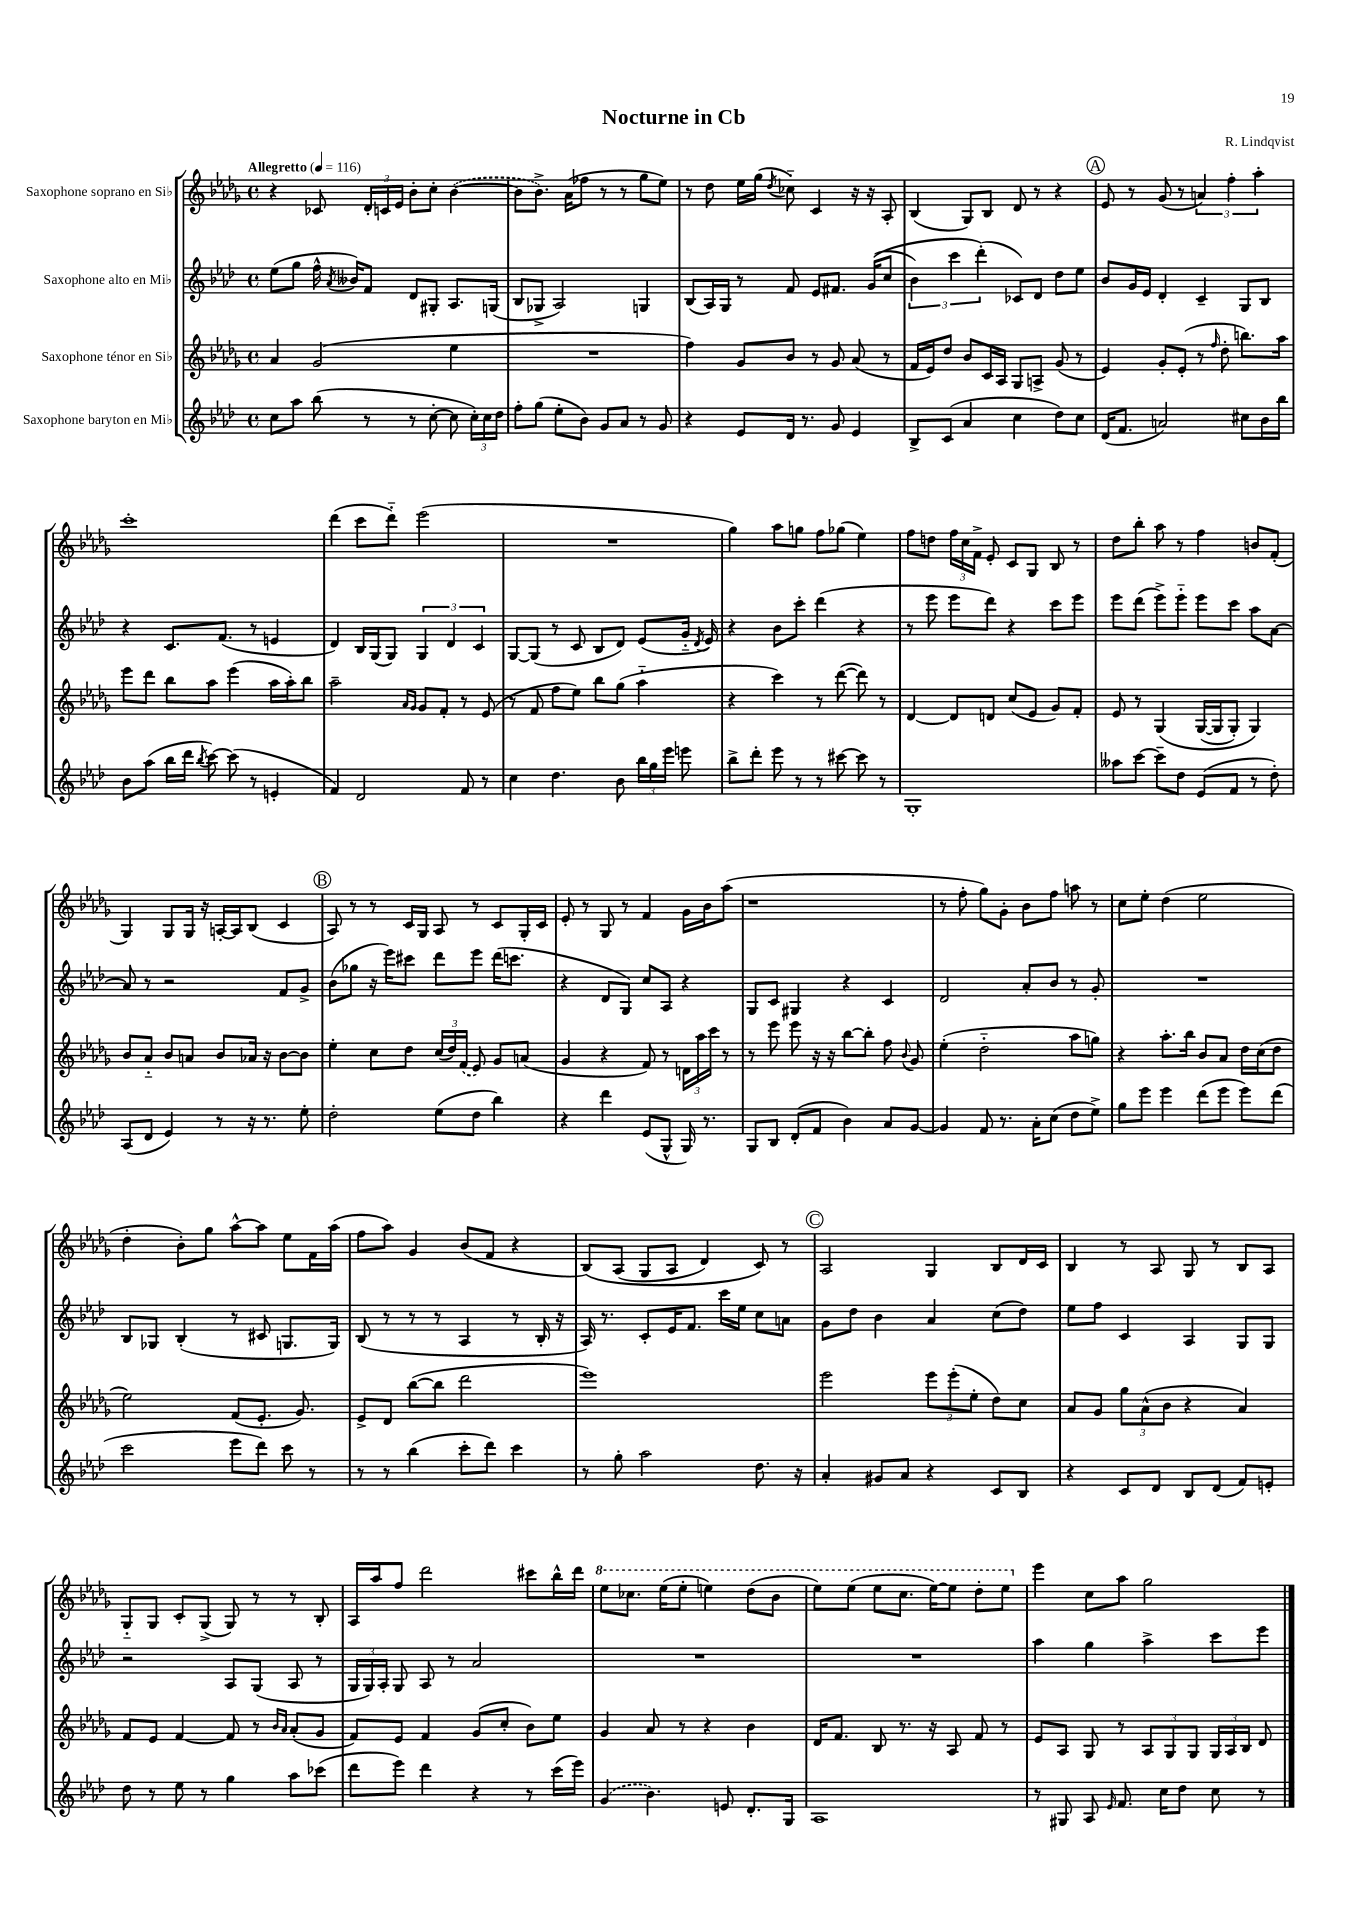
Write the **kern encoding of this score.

**kern	**kern	**kern	**kern
*staff4	*staff3	*staff2	*staff1
*clefG2	*clefG2	*clefG2	*clefG2
*k[b-e-a-d-]	*k[b-e-a-d-g-]	*k[b-e-a-d-]	*k[b-e-a-d-g-]
*M4/4	*M4/4	*M4/4	*M4/4
*met(c)	*met(c)	*met(c)	*met(c)
*MM116	*MM116	*MM116	*MM116
8cc	4a-	(8ee-	4r
8aa-	.	8gg	.
(8bb-	(2g-	16ff^^	8c-
.	.	8qa-	.
.	.	16b--)	.
8r	.	8f	24d-'
.	.	.	24c
.	.	.	24e-
8r	.	8d-	8b-'
[8cc'	.	8G#'	8cc'
8cc]	4ee-	8.A-	([4b-
24cc')	.	.	.
24cc	.	.	.
.	.	(16G	.
24dd-	.	.	.
=	=	=	=
8ff'	1r	8B-	8b-]
(8gg	.	8G-^	8.b-^)
8ee-'	.	2A-)	.
.	.	.	(16a-
8b-)	.	.	8ff-
8g	.	.	8r
8a-	.	.	8r
8r	.	4G	8gg-
8g	.	.	8ee-)
=	=	=	=
4r	4ff)	(8B-	8r
.	.	16A-)	8dd-
.	.	16G	.
8e-	8g-	8r	16ee-
.	.	.	(16gg-
.	.	.	8qdd-
16d-	8b-	8f	8cc-'~)
8.r	.	.	.
.	8r	8e-	4c
8g	8g-	8.f#	.
4e-	(8a-	.	16r
.	.	&((16g	16r
.	8r	8cc	8A-'
=	=	=	=
8B-^	16f	6b-)	(4B-
.	16e-)	.	.
(8c	8dd-	.	.
.	.	6ccc	.
4a-	8b-	.	8G-)
.	.	(6ddd-'&)	.
.	16c	.	8B-
.	16A-	.	.
4cc	8G-	8c-)	8d-
.	8A^	8d-	8r
8dd-)	(8g-	8dd-	4r
8cc	8r	8ee-	.
=	=	=	=
(16d-	4e-)	8b-	8e-
8.f	.	.	.
.	.	16g	8r
.	.	16e-	.
2a)	8g-'	4d-'	(8g-
.	(8e-'	.	8r
.	8r	4c~	6a)
.	16qqff	.	.
.	8dd-'	.	.
.	.	.	6ff'
8cc#	8.bb)	8G	.
.	.	.	6aa-'
16b-	.	8B-	.
16bb-	16aa-	.	.
=	=	=	=
8b-	8eee-	4r	1ccc'
(8aa-	8ddd-	.	.
16bb-	8bb-	8.c	.
16ddd-	.	.	.
8qbb-	.	.	.
[8ccc)	8aa-	.	.
.	.	(8.f	.
(8ccc]	(4eee-	.	.
8r	.	8r	.
4e'	16aa-	4e	.
.	16aa-')	.	.
.	8bb-	.	.
=	=	=	=
4f)	2aa-~	4d-)	(4ddd-
2d-	.	16B-	8ccc
.	.	(16G	.
.	.	8G)	8ddd-'~)
.	16qqa-	.	.
.	16qqg-	.	.
.	8g-	6G	(2eee-
.	8f'	.	.
.	.	6d-	.
8f	8r	.	.
.	.	6c	.
8r	(8e-	.	.
=	=	=	=
4cc	8r	[8G	1r
.	8f	(8G]	.
4.dd-	8ff	8r	.
.	8ee-)	8c	.
.	8bb-	8B-	.
8b-	(8gg-	8d-)	.
24bb-	4aa-'~	(8e-	.
24gg	.	.	.
24eee-	.	.	.
8eee	.	16g'~	.
.	.	8qd-	.
.	.	16e-)	.
=	=	=	=
8bb-^	4r	4r	4gg-)
8ddd-'	.	.	.
8eee-	4ccc)	8b-	8aa-
8r	.	8ccc'	8gg
8r	8r	(4ddd-	8ff
[8ccc#	([8ddd-	.	(8gg-
8ccc#]	8ddd-])	4r	4ee-)
8r	8r	.	.
=	=	=	=
1G'	[4d-	8r	8ff
.	.	8eee-	8dd
.	8d-]	8eee-	24ff
.	.	.	24cc
.	.	.	24f^
.	8d	8ddd-)	8e-'
.	(8cc	4r	8c
.	8e-	.	8G-
.	8g-)	8ccc	8B-
.	8f'	8eee-	8r
=	=	=	=
8aa--	8e-	8eee-	8dd-
[8ccc	8r	(8ddd-	8bb-'
8ccc~]	&(4G-	8eee-^)	8aa-
8dd-	.	8eee-'~	8r
(8e-	([16G-	8eee-	4ff
.	16G-]	.	.
8f	8G-')	8ccc	.
8r	4G-&)	8aa-	8b
8dd-')	.	[8a-	(8f'
=	=	=	=
(8A-	8b-	8a-]	4G-)
8d-	8a-'~	8r	.
4e-)	8b-	2r	8G-
.	8a	.	16G-
.	.	.	16r
8r	8b-	.	[16A'
.	.	.	16A]
16r	16a-	.	(8B-
8.r	16r	.	.
.	[8b-	8f	4c
8ee-'	8b-]	8g^	.
=	=	=	=
2dd-'	4ee-'	(8b-	8A-)
.	.	8gg-	8r
.	8cc	16r	8r
.	.	16eee-)	.
.	8dd-	8ccc#	16c
.	.	.	16G-
(8ee-	(24cc	8ddd-	8A-
.	24dd-)	.	.
.	(24f	.	.
8dd-	8e-)	8eee-	8r
4bb-)	8g-	(16ddd-	8c
.	.	8.ccc	.
.	(8a	.	16G-'
.	.	.	16c
=	=	=	=
4r	4g-	4r	8e-'
.	.	.	8r
4ddd-	4r	8d-	8G-
.	.	8G)	8r
(8e-	8f)	8cc	4f
8G^^	8r	8A-	.
16G)	24d	4r	16g-
.	24aa-	.	.
8.r	.	.	16b-
.	24ccc	.	.
.	8r	.	(8aa-
=	=	=	=
8G	8r	8G	1r
8B-	8eee-	8c	.
(8d-'	8eee-	4G#	.
8f	16r	.	.
.	16r	.	.
4b-)	[8bb-	4r	.
.	8bb-']	.	.
8a-	8ff	4c	.
.	8qqb-	.	.
[8g	8g-	.	.
=	=	=	=
4g]	(4ee-'	2d-	8r
.	.	.	8ff'
8f	2dd-'~	.	8gg-)
8.r	.	.	8g-'
.	.	8a-'	8b-
16a-'	.	.	.
(8cc	.	8b-	8ff
8dd-	8aa-	8r	8aa
8ee-^)	8gg)	8g'	8r
=	=	=	=
8gg	4r	1r	8cc
8eee-	.	.	8ee-'
4eee-	8.aa-'	.	(4dd-
.	16bb-	.	.
(8ddd-	8b-	.	2ee-
8eee-	8a-	.	.
8eee-)	16dd-	.	.
.	(16cc	.	.
(8ddd-	8dd-	.	.
=	=	=	=
2ccc	2ee-)	8B-	4dd-'
.	.	8G-	.
.	.	(4B-'	8b-')
.	.	.	8gg-
8eee-	(8f	8r	[8aa-^^
8ddd-)	8.e-'	8c#	8aa-]
8ccc	.	8.G	8ee-
.	8.g-)	.	.
8r	.	.	16f
.	.	16G)	(16aa-
=	=	=	=
8r	8e-^	(8B-	8ff
8r	8d-	8r	8aa-)
(4bb-	([8bb-	8r	4g-
.	8bb-]	8r	.
8ccc'	2ddd-	4A-	(8b-
8ddd-)	.	.	8f
4ccc	.	8r	4r
.	.	16B-'	.
.	.	16r	.
=	=	=	=
8r	1eee-)	16A-)	&(8B-)
.	.	8.r	.
8gg'	.	.	(8A-
2aa-	.	8c'	8G-
.	.	16e-	8A-
.	.	8.f	.
.	.	.	4d-)
.	.	16ccc	.
.	.	16ee-	.
8.dd-	.	8cc	8c&)
.	.	8a	8r
16r	.	.	.
=	=	=	=
4a-'	2eee-	8g	2A-
.	.	8dd-	.
8g#	.	4b-	.
8a-	.	.	.
4r	12eee-	4a-	4G-
.	(12eee-'	.	.
.	12ee-'	.	.
8c	8dd-)	(8cc	8B-
8B-	8cc	8dd-)	16d-
.	.	.	16c
=	=	=	=
4r	8a-	8ee-	4B-
.	8g-	8ff	.
8c	12gg-	4c	8r
.	(12a-^^	.	.
8d-	.	.	8A-
.	12b-	.	.
8B-	4r	4A-	8G-
(8d-	.	.	8r
8f)	4a-)	8G	8B-
8e'	.	8G	8A-
=	=	=	=
8dd-	8f	2r	8G-'~
8r	8e-	.	8G-
8ee-	[4f	.	8c'
8r	.	.	(8G-^
4gg	8f]	8A-	8G-)
.	8r	(8G	8r
.	16qqb-	.	.
.	16qqa-	.	.
8aa-	(8a-'	8A-	8r
(8ccc-	8g-	8r	8B-'
=	=	=	=
8ddd-	8f)	24G	16A-
.	.	24G)	.
.	.	.	16aa-
.	.	24A-'	.
8eee-)	8e-	8G	8ff
4ddd-	4f	8A-	2ddd-
.	.	8r	.
4r	(8g-	2a-	.
.	8cc'	.	.
8r	8b-)	.	8ccc#
(16ccc	8ee-	.	16bb-^^
16eee-)	.	.	16ddd-
=	=	=	=
(4g	4g-	1r	8eee-
.	.	.	8.ccc-
4.b-)	8a-	.	.
.	.	.	(16eee-
.	8r	.	8eee-'
.	4r	.	4eee)
8e	.	.	.
8.d-'	4b-	.	(8ddd-
.	.	.	8bb-
16G	.	.	.
=	=	=	=
1A-	16d-	1r	8eee-)
.	8.f	.	.
.	.	.	(8eee-
.	8B-	.	8eee-
.	8.r	.	8.ccc
.	16r	.	[16eee-)
.	8A-	.	8eee-]
.	8f	.	8ddd-'
.	8r	.	8eee-
=	=	=	=
8r	8e-	4aa-	4eee-
8G#	8A-	.	.
8A-	8G-	4gg	8cc
16qqe-	.	.	.
8.f	8r	.	8aa-
.	12A-	4aa-^	2gg-
16cc	.	.	.
.	12G-	.	.
8dd-	.	.	.
.	12G-	.	.
8cc	24G-	8ccc	.
.	24A-	.	.
.	24B-	.	.
8r	8d-	8eee-	.
==	==	==	==
*-	*-	*-	*-
